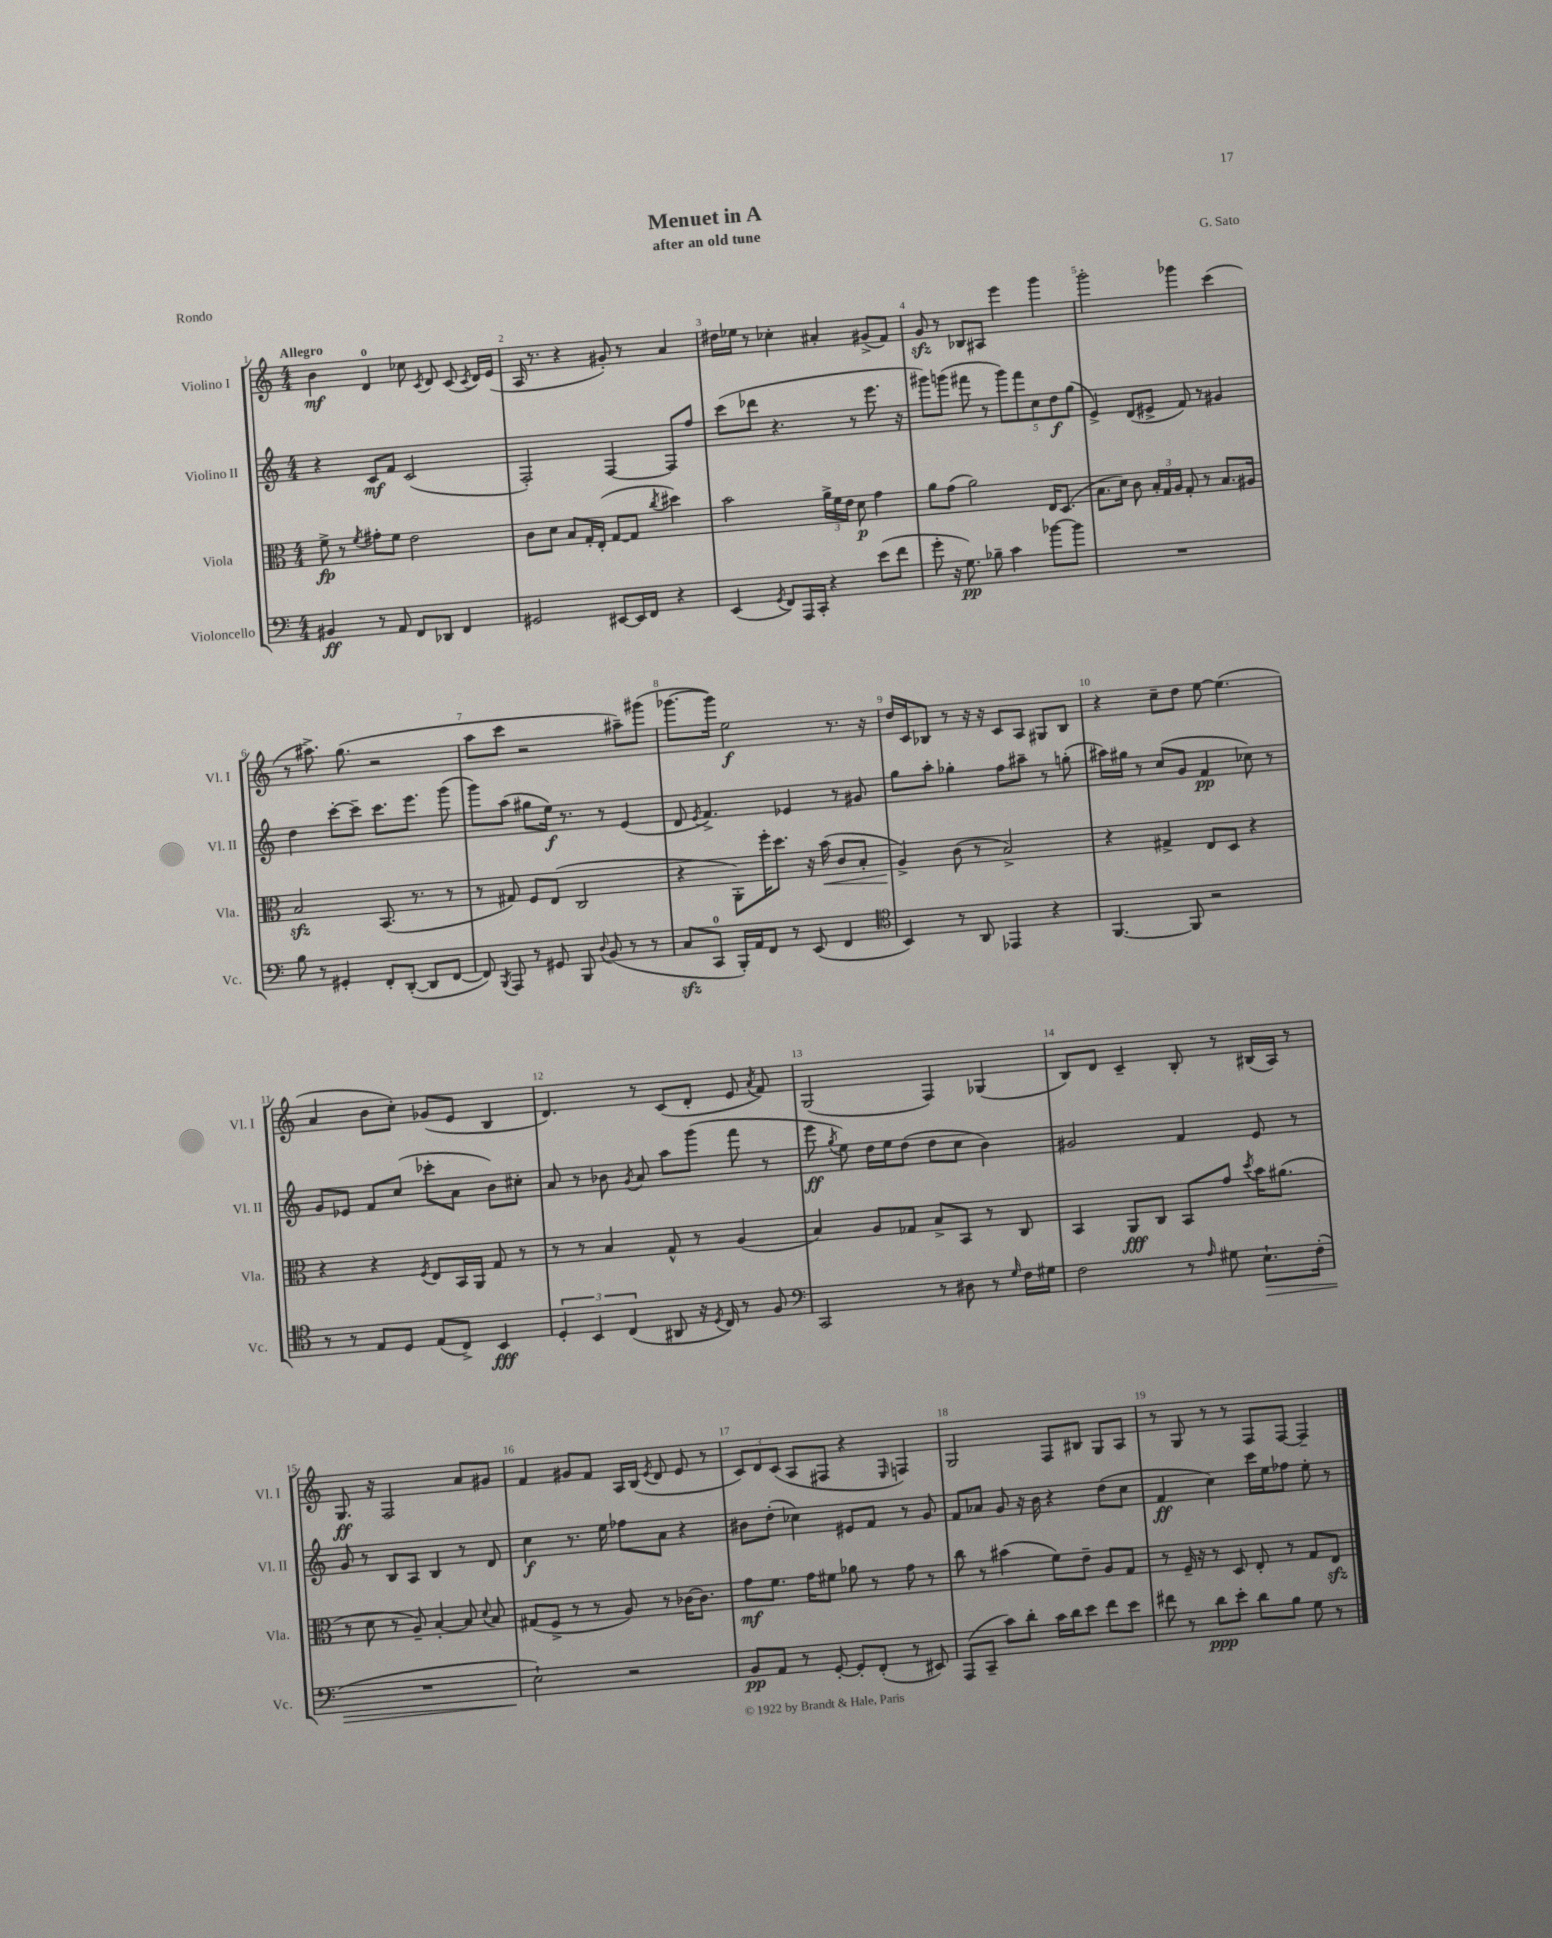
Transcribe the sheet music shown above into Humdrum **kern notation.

**kern	**kern	**kern	**kern
*staff4	*staff3	*staff2	*staff1
*clefF4	*clefC3	*clefG2	*clefG2
*k[]	*k[]	*k[]	*k[]
*M4/4	*M4/4	*M4/4	*M4/4
4BB#	8f^	4r	4b
.	8r	.	.
.	8qf	.	.
8r	8g#'	8c	4d
8AA	8f	8f	.
8FF	2e	(2c	8cc-
.	.	.	8qc
8DD-	.	.	8d
4FF	.	.	(8c
.	.	.	8qc
.	.	.	16d)
.	.	.	(16e
=	=	=	=
2GG#	8c	2F')	16A
.	.	.	8.r
.	8d	.	.
.	8B	.	4r
.	16G'	.	.
.	(16E'	.	.
[8EE#	[8G	[4F	8g#')
16EE#]	8G]	.	8r
16FF	.	.	.
.	8qcc	.	.
4r	4dd#)	8F]	4a
.	.	8ff	.
=	=	=	=
(4EE	2b	(8ccc	16dd#
.	.	.	16ee-
.	.	8ddd-	8r
8qGG	.	.	.
8FF)	.	4.r	4cc-'
16AAA	.	.	.
16CC'	.	.	.
4r	24a^	.	4a#'
.	24f	.	.
.	24e	.	.
.	8d	8r	.
(8e	4g	8.eee	(8g#^
8f	.	.	8f)
.	.	16r	.
=	=	=	=
8g'	8a	8ggg#)	8g
16r	(8g	(8ggg	8r
8.G)	.	.	.
.	2a)	8fff#	8B-
8B-~	.	8r	8A#
4c	.	10ggg)	4eee
.	.	10fff#	.
.	.	10cc	.
[8b-	16E	.	4ggg
.	.	10dd	.
.	(8.D	.	.
8b-]	.	.	.
.	.	(10gg	.
=	=	=	=
1r	8.B	4e^)	2ggg'
.	16d)	.	.
.	8c	(8d	.
.	24B'	8e#^	.
.	24G	.	.
.	24A	.	.
.	8G'	8f)	4ggg-
.	8r	8r	.
.	8.B	4g#	(4ccc
.	16A#	.	.
=	=	=	=
8B	2B	4dd	8r
8r	.	.	8.aa#^)
4GG#'	.	[8ccc'	.
.	.	.	(8.gg
.	.	8ccc~]	.
8FF'	(8.BB	8.ccc	2r
([8DD'	.	.	.
.	8.r	8.eee	.
8DD]	.	.	.
[8FF	8r	(8ggg	.
=	=	=	=
8FF])	8r	8ggg)	8aa
8qBBB	.	.	.
8AAA	8G#)	(8aa	8ccc
8r	8F	8gg#	2r
8GG#	(8E	16ee)	.
.	.	8.r	.
8BBB	2C	.	.
8qqD	.	.	.
(8BB	.	8r	.
8r	.	(4e	8aa#~)
8r	.	.	(8ggg#
=	=	=	=
8C	4r	8d	[8.ggg-
.	.	8qe	.
8CC	.	4.f^)	.
.	.	.	16ggg-])
16BBB')	8AA')	.	2ee
16AA	.	.	.
8FF	16ff'	.	.
.	8.dd	.	.
8r	.	4e-	.
(8EE	16r	.	.
.	(16b	.	.
4FF	8c	8r	8.r
.	8B'	8g#	.
.	.	.	16r
=	=	=	=
*clefC4	*	*	*
4BB)	4A^)	8gg	16dd
.	.	.	16c
.	.	8aa'	8B-
8r	(8c	4gg-'	8r
8AA	8r	.	16r
.	.	.	16r
4EE-	2B^)	8ff	8c
.	.	8aa#~	8A
4r	.	8r	8G#
.	.	(8gg'	8B-
=	=	=	=
[4.FF	4r	16aa#)	4r
.	.	16gg#	.
.	.	8r	.
.	4G#^	(8cc	8cc~
8FF]	.	8g	8dd
2r	8E	4f	[8ee
.	8D	.	(4.ee]
.	4r	8cc-)	.
.	.	8r	.
=	=	=	=
8r	4r	8g	4a
8r	.	8e-	.
8E	4r	8f	8b
8D	.	(8cc	8cc')
.	8qF	.	.
(8E	8E	8ccc-'	(8g-
8C^)	16BB	8a	8e
.	16AA	.	.
4BB	8G	8b)	4B
.	8r	8cc#'	.
=	=	=	=
6D'	8r	8a	4.d)
.	8r	8r	.
6BB	.	.	.
.	4B	8b-	.
(6C	.	.	.
.	.	8qg	.
.	.	8a	8r
8AA#	8G^^	8aa	(8c
16r	8r	(8ggg	8d'
8qD	.	.	.
16C)	.	.	.
8r	(4A	8fff	8e
.	.	.	8qa
8F	.	8r	8f)
=	=	=	=
*clefF4	*	*	*
2CC	4B)	8eee	(2G
.	.	8qgg	.
.	.	8ee)	.
.	8A	16dd	.
.	.	16ee	.
.	8G-	(8dd	.
8r	8B^	8dd	4F)
8D#	8BB	8cc	.
8r	8r	4b)	(4G-
16qqG	.	.	.
16F	8C	.	.
16G#	.	.	.
=	=	=	=
2F	4BB	2g#	8B)
.	.	.	8d
.	8AA	.	4c~
.	8C	.	.
8r	8BB	4f	8B'
16qqA	.	.	.
8G#	8g	.	8r
.	8qdd	.	.
8.E`	16b	8e	(16B#
.	(8.a#	.	16A)
.	.	8r	8r
(16F'	.	.	.
=	=	=	=
1r	8r	8g	8.G
.	8d	8r	.
.	.	.	16r
.	8r	8B	2F
.	8A~)	8A	.
.	[4B'	4B	.
.	8B]	8r	8a
.	8qqd	.	.
.	8B	8d	8g#
=	=	=	=
2E`)	(8G#	4cc	4f
.	8F^	.	.
.	8r	8.r	8g#
.	8r	.	8f
.	.	16ee	.
2r	8A)	8ff-	16A
.	.	.	(16B
.	.	.	8qe
.	8r	8a	8d
.	[16c-	4r	8e
.	8.c-]	.	.
.	.	.	8r
=	=	=	=
8BB	8g	8b#	12c)
.	.	.	12d
8AA	8.f	(8dd'	.
.	.	.	(12c
8r	.	4cc-)	8A
.	16g	.	.
[8GG'	8f#	.	8F#
8GG']	8a-	8e#	4r
(8FF'	8r	8f	.
.	.	.	16qqE
8r	8g	8r	4F)
8EE#)	8r	8g	.
=	=	=	=
(8AAA	8cc	8f	2G
8CC~	8r	8a-	.
8c)	(4b#	8g	.
8d'	.	16r	.
.	.	16b	.
16c	8f)	4r	8F
16d	.	.	.
8e	8e~	.	8B#
8f	8A	(8dd	8G
8e	8G	8cc	8A
=	=	=	=
8f#	8r	4f	8r
8r	16F~	.	8G
.	16r	.	.
8d	8r	4cc)	8r
8e'	8D	.	8r
8d	8E'	16ccc	8F
.	.	16ee	.
8B	8r	8ff-	[8F
8G	8G	8ee'	4F~]
8r	8E	8r	.
==	==	==	==
*-	*-	*-	*-
